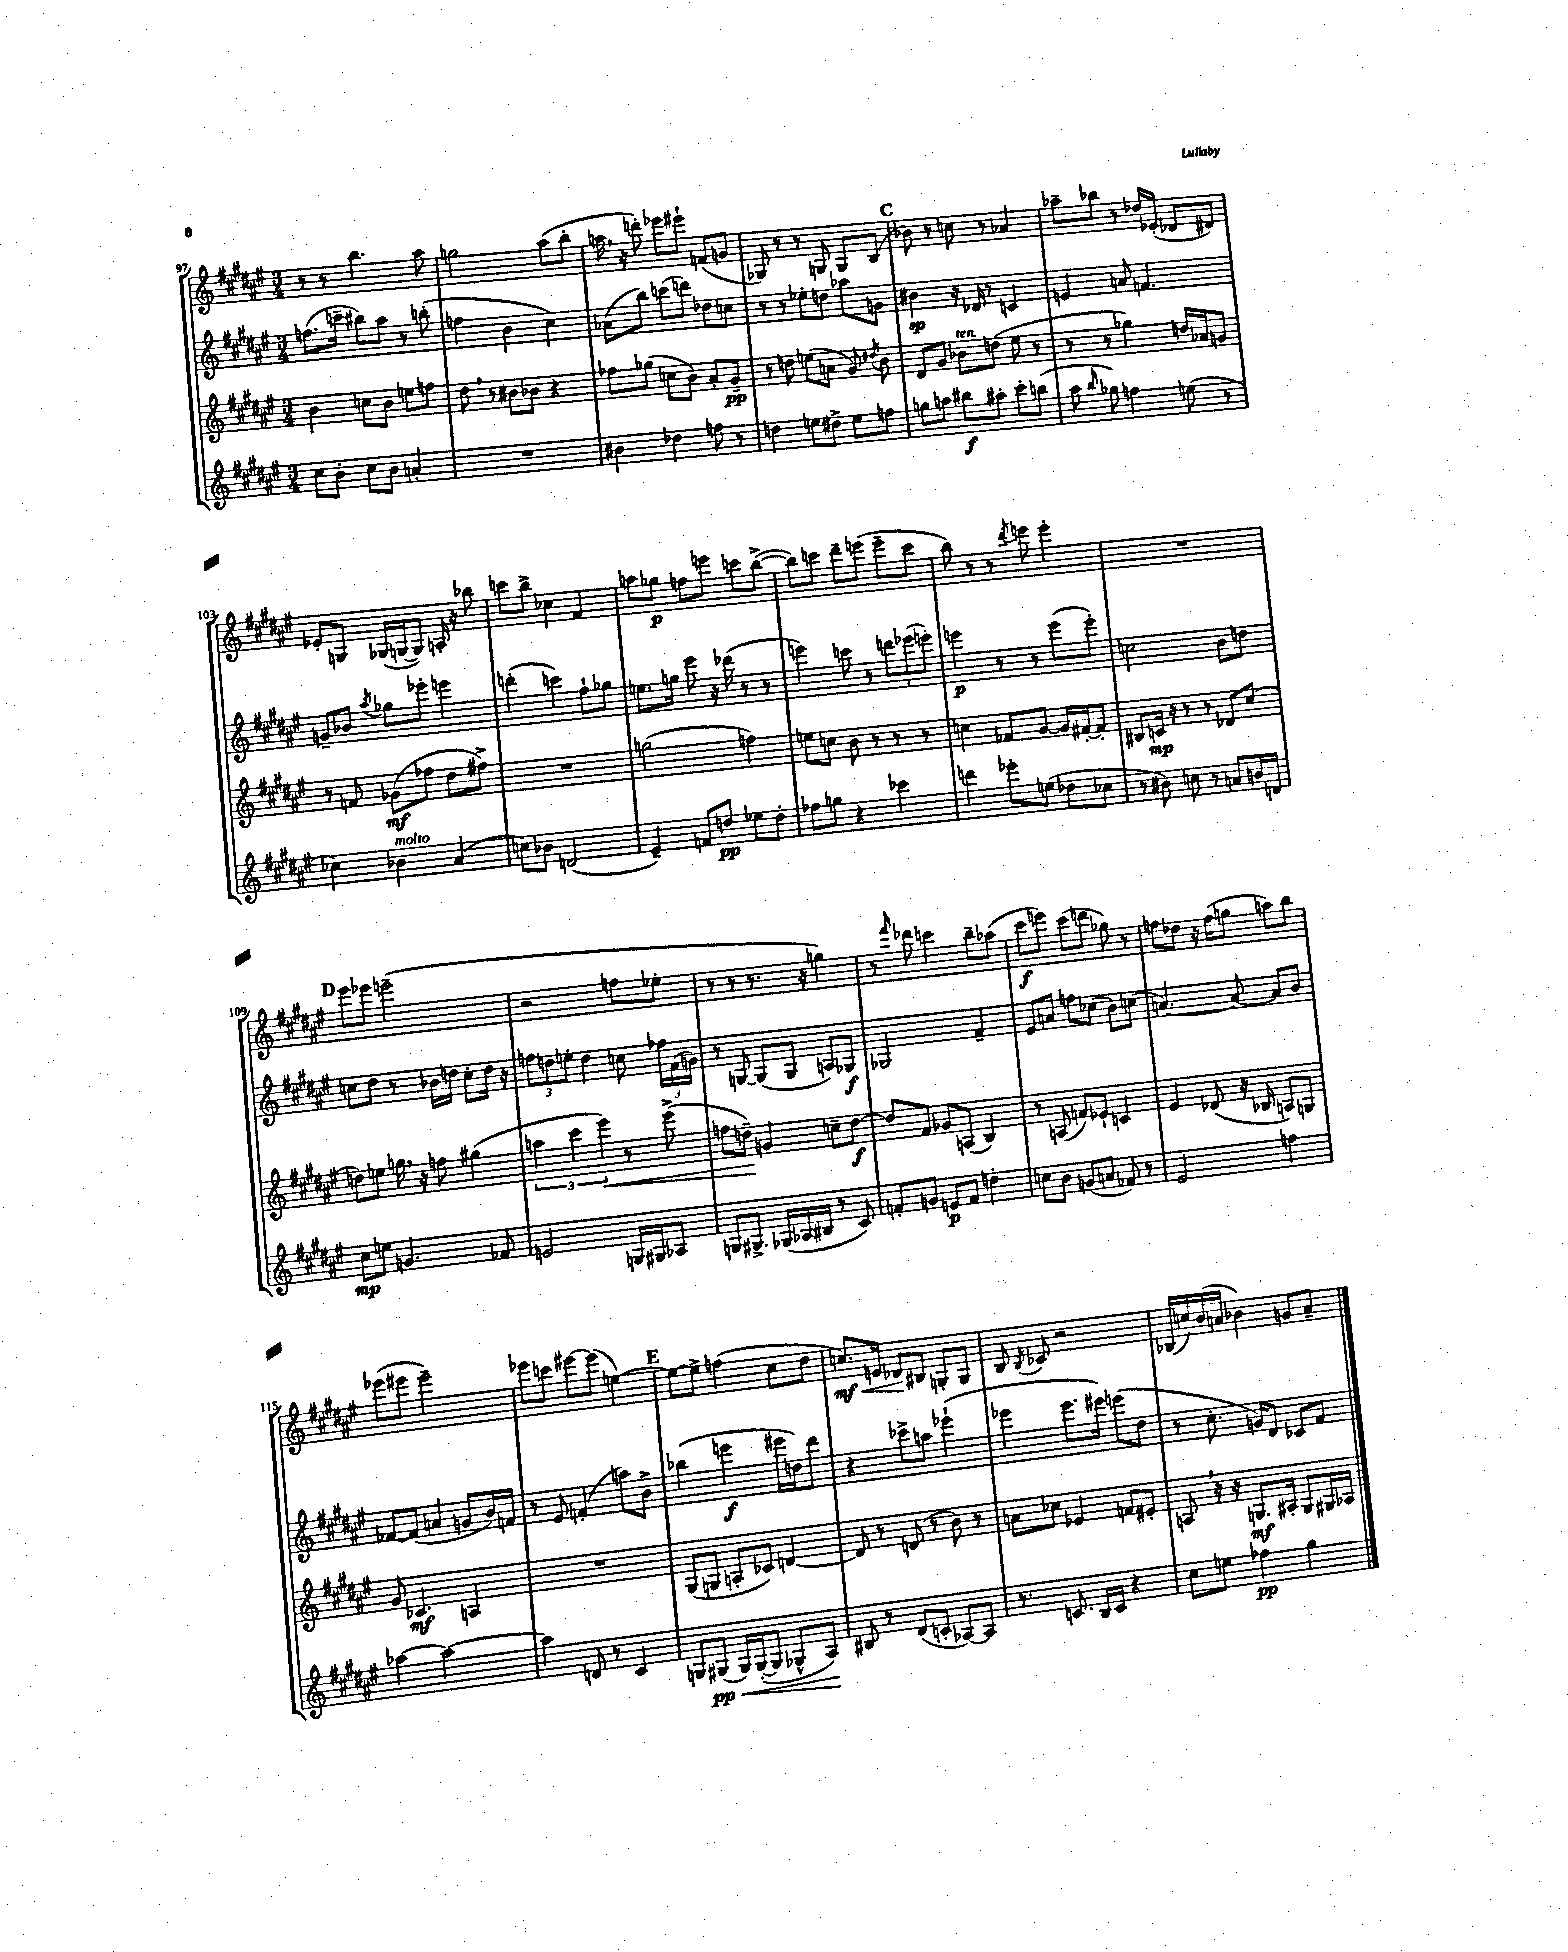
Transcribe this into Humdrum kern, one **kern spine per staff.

**kern	**kern	**kern	**kern
*staff4	*staff3	*staff2	*staff1
*clefG2	*clefG2	*clefG2	*clefG2
*k[f#c#g#d#a#e#]	*k[f#c#g#d#a#e#]	*k[f#c#g#d#a#e#]	*k[f#c#g#d#a#e#]
*M3/4	*M3/4	*M3/4	*M3/4
8cc#\L	4b\	(8.ff\L	8r
8b'\J	.	.	8r
.	.	16ccc~\Jk	.
8cc#\L	8cc\L	8bb#\L)	4.bb\
8b\J	8b\J	8aa#\J	.
4a'/	8ee\L	8r	.
.	8ff\J	(8bb'\	8aa#\
=	=	=	=
2.r	8dd#\	4ff\	2gg\
.	8r	.	.
.	8b#\L	4b\	.
.	8b-\J	.	.
.	4r	4cc#\)	(8aa#\L
.	.	.	8bb'\J
=	=	=	=
4b#\	8ff-\L	(8a-\L	16aa\
.	.	.	16r
.	(8gg-\J	8bb\J)	8ddd'\)
4dd-\	8cc\L	(8ccc\L	8eee-\L
.	8b\J)	8ddd\J)	8eee#`\J
8ff\	8a#'/L	8dd-\L	(8f/L
8r	8g#~/J	8cc\J	8g/J
=	=	=	=
4dd\	8r	8r	8G-/)
.	8dd\	8r	8r
8ee\L	(8ee\L	8ee-'\L	8r
8dd#^\J	8a\J	8dd\J	8G/
8ee\L	8g#/)	8aa-\L	8G/L
.	8qdd#/	.	.
8ff\J	8b\	8g\J	(8B/J
=	=	=	=
8gg\L	8d#/L	4b#\	8b-\)
8aa\J	8g#/J	.	8r
8bb#\L	8b-\L	16r	8cc\
.	.	16d-/	.
8aa#'\J	(8dd\J	8r	8r
8ccc#'\L	8ee#\	4c/	4a-/
(8bb\J	8r	.	.
=	=	=	=
8aa#\	8r	4e/	8aa-~\L
16qqbb/	.	.	.
8gg-\)	8r	.	8bb-\J
4ff\	4gg-\)	8a/	8r
.	.	4.f/	16dd-/LL
.	.	.	(16e-'/JJ
(8ee\	16dd/LL	.	8d-/L
.	16a-/J	.	.
8r	8g/J	.	8d#/J)
=	=	=	=
4cc-\)	8r	8g~/L	8e-'/L
.	8f/	8b-/J	8G/J
.	.	8qaa#/	.
4b-\	(8g-\L	8gg-\L	(16G-/LL
.	.	.	[16G/J
.	8ff-\J	8eee-'\J	8G/]J)
(4a#/	8dd#\L	4eee\	16A'/
.	.	.	16r
.	8ff#^\J)	.	8bb-\
=	=	=	=
8cc\L)	2.r	(4ddd'\	8ccc\L
8b-\J	.	.	8bb^\J
(2d/	.	4ccc\)	4cc-\
.	.	8ff#`\L	4f#/
.	.	8gg-\J	.
=	=	=	=
4e#~/)	(2gg\	8.ee\L	8aa\L
.	.	.	8gg-\J
.	.	16gg\Jk	.
8f/L	.	8eee#\	8ff\L
8dd/J	.	16r	8eee\J
.	.	(16ddd-\	.
8ee-\L	4ff\)	8r	8ccc\L
8dd'\J	.	8r	([8bb^\J
=	=	=	=
8ff-\L	8ee\L	4eee\)	8bb\]L)
8gg\J	8cc\J	.	8ccc\J
4r	8b\	8ccc\	8ddd#~\L
.	8r	8r	(8eee\J
4ccc-\	8r	12ddd\L	8eee~\L
.	.	(12eee-\	.
.	8r	.	8ccc\J
.	.	12eee'\J)	.
=	=	=	=
4ddd\	4cc\	4eee\	8bb\)
.	.	.	8r
8eee-'\L	8f-/L	8r	8r
.	.	.	8qddd#/
(8ee\J	[8g#/J	8r	8eee\
8dd-\L	16g#/]LL	(8eee\L	4eee'\
.	[16f#'/J	.	.
8cc-\J	8f#'/]J	8eee'\J)	.
=	=	=	=
8r	8B#/L	2cc\	2.r
8b#\)	16c/Jk	.	.
.	16r	.	.
8cc\	8r	.	.
8r	8r	.	.
8a/L	8d-/L	8b\L	.
16b/L	(8cc#/J	8dd\J	.
16d/JJ	.	.	.
=	=	=	=
8cc#\L	8dd\L)	8cc\L	8eee#\L
8ee\J	8ee\J	8dd#\J	8eee-\J
4.g/	16gg\	8r	(2eee~\
.	16r	.	.
.	8ff\	16b-\LL	.
.	.	16dd\JJ	.
.	(4gg#\	8cc'\L	.
8f-/	.	16dd\Jk	.
.	.	16r	.
=	=	=	=
2e/	6aa\	12ff\L	2r
.	.	12dd\	.
.	6ccc#\	12ee'\J	.
.	.	4dd\	.
.	6eee#\)	.	.
16G/LL	8r	8cc\	8ff\L
16G#/J	.	.	.
8A-/J	(8eee#^\	24ff-\LL	8ee-'\J
.	.	(24f#\	.
.	.	24g\JJ)	.
=	=	=	=
8G/L	8ff\L	8r	8r
8.G#^/J	8dd~\J)	[8G/	8r
.	4g/	(8G/]L	8.r
(16G-/LL	.	.	.
16A-/	.	8G/J	.
16B#/JJ	.	.	16r
8r	8cc~\L	8A/L)	4gg\)
8c#/)	[8dd\J	8G-/J	.
=	=	=	=
8f'/L	8dd/]L	2G-/	8r
.	.	.	16qqfff#/
8g/J	8f#/J	.	8ddd-\
8e/L	8g-/L	.	4ccc\
8f/J	(8A/J	.	.
4dd'\	4B/)	4f#~/	8bb~\L
.	.	.	(8aa-\J
=	=	=	=
8cc\L	8r	8e#/L	8ccc#\L
8b\J	(8A/	8a/J	8eee\J)
(8g/L	8f/L)	8ff\L	(8ccc#\L
8a/J	8e-`/J	(8cc-\J	8ddd\J
8f-/)	4c/	8b\L)	8gg-\)
8r	.	(8cc\J	8r
=	=	=	=
2e#/	4e#/	[4.a/)	8ff\L
.	.	.	8dd-\J
.	(8d-/	.	16r
.	.	.	(16ff\LK
.	16r	8a/_	8gg\J
.	16B-/	.	.
4ff\	8A/L)	8a/]L	8aa\L)
.	8G/J	8b/J	8bb\J
=	=	=	=
[4aa-\	8g#/	[8f-/L	(8eee-\L
.	4.c-/	(8f-/]J	8eee#\J
2aa-\_	.	4a/	2eee#~\)
.	4A/	8g/L	.
.	.	16b/L)	.
.	.	16f/JJ	.
=	=	=	=
4aa-\]	2.r	8r	8eee-\L
.	.	8e#/	8ccc\J
8d/	.	(4f'/	[8eee#\L
8r	.	.	(8eee#\]J
4c#/	.	8aa\L)	[4ee\)
.	.	8b^\J	.
=	=	=	=
8G/L	(8G#/L	(4bb-\	8ee\_L
(8G#/J	8G/J	.	8ee^\]J
16G#/LL)	8A'/L	4eee\	(4ff\
([16G#'/J	.	.	.
8G#/]J	8c-/J)	.	.
8G-^^/L	[4d/	16eee#\LL	8cc#\L
.	.	16dd\J)	.
8A#/J)	.	8ddd#\J	8dd#\J
=	=	=	=
8B#/	8d/]	4r	8.cc/L)
8r	8r	.	.
.	.	.	16e/Jk
(8d#/L	(8d/	8ccc-^\L	8d-/L
8c'/J	8r	8aa\J	8B#/J
[8A-/L)	8b\)	(4eee-`\	8G'/L
8A-/]J	8r	.	8G/J
=	=	=	=
8.r	8a\L	4eee-\	8B/
.	.	.	8qB/
.	8cc-\J	.	8c-/
8.c/	.	.	.
.	4e-/	8.eee-\L	2r
16B/LL	.	.	.
16c/JJ	.	16eee#\Jk)	.
4r	8f/L	(8eee\L	.
.	8e#'/J	8dd#\J	.
=	=	=	=
8cc#\L	8A/	8r	(16B-/LL
.	.	.	16cc/)
8ee\J	16r	8.cc#'\	(16b/
.	16r	.	16a/JJ
4ff-\	8.G/L	.	4b-\)
.	.	16g/LK)	.
.	.	8d#/J	.
.	16A#'/Jk	.	.
4gg#\	8G/L	8c-/L	8g/L
.	16G#/L	8f#/J	8a~/J
.	16A-/JJ	.	.
==	==	==	==
*-	*-	*-	*-
